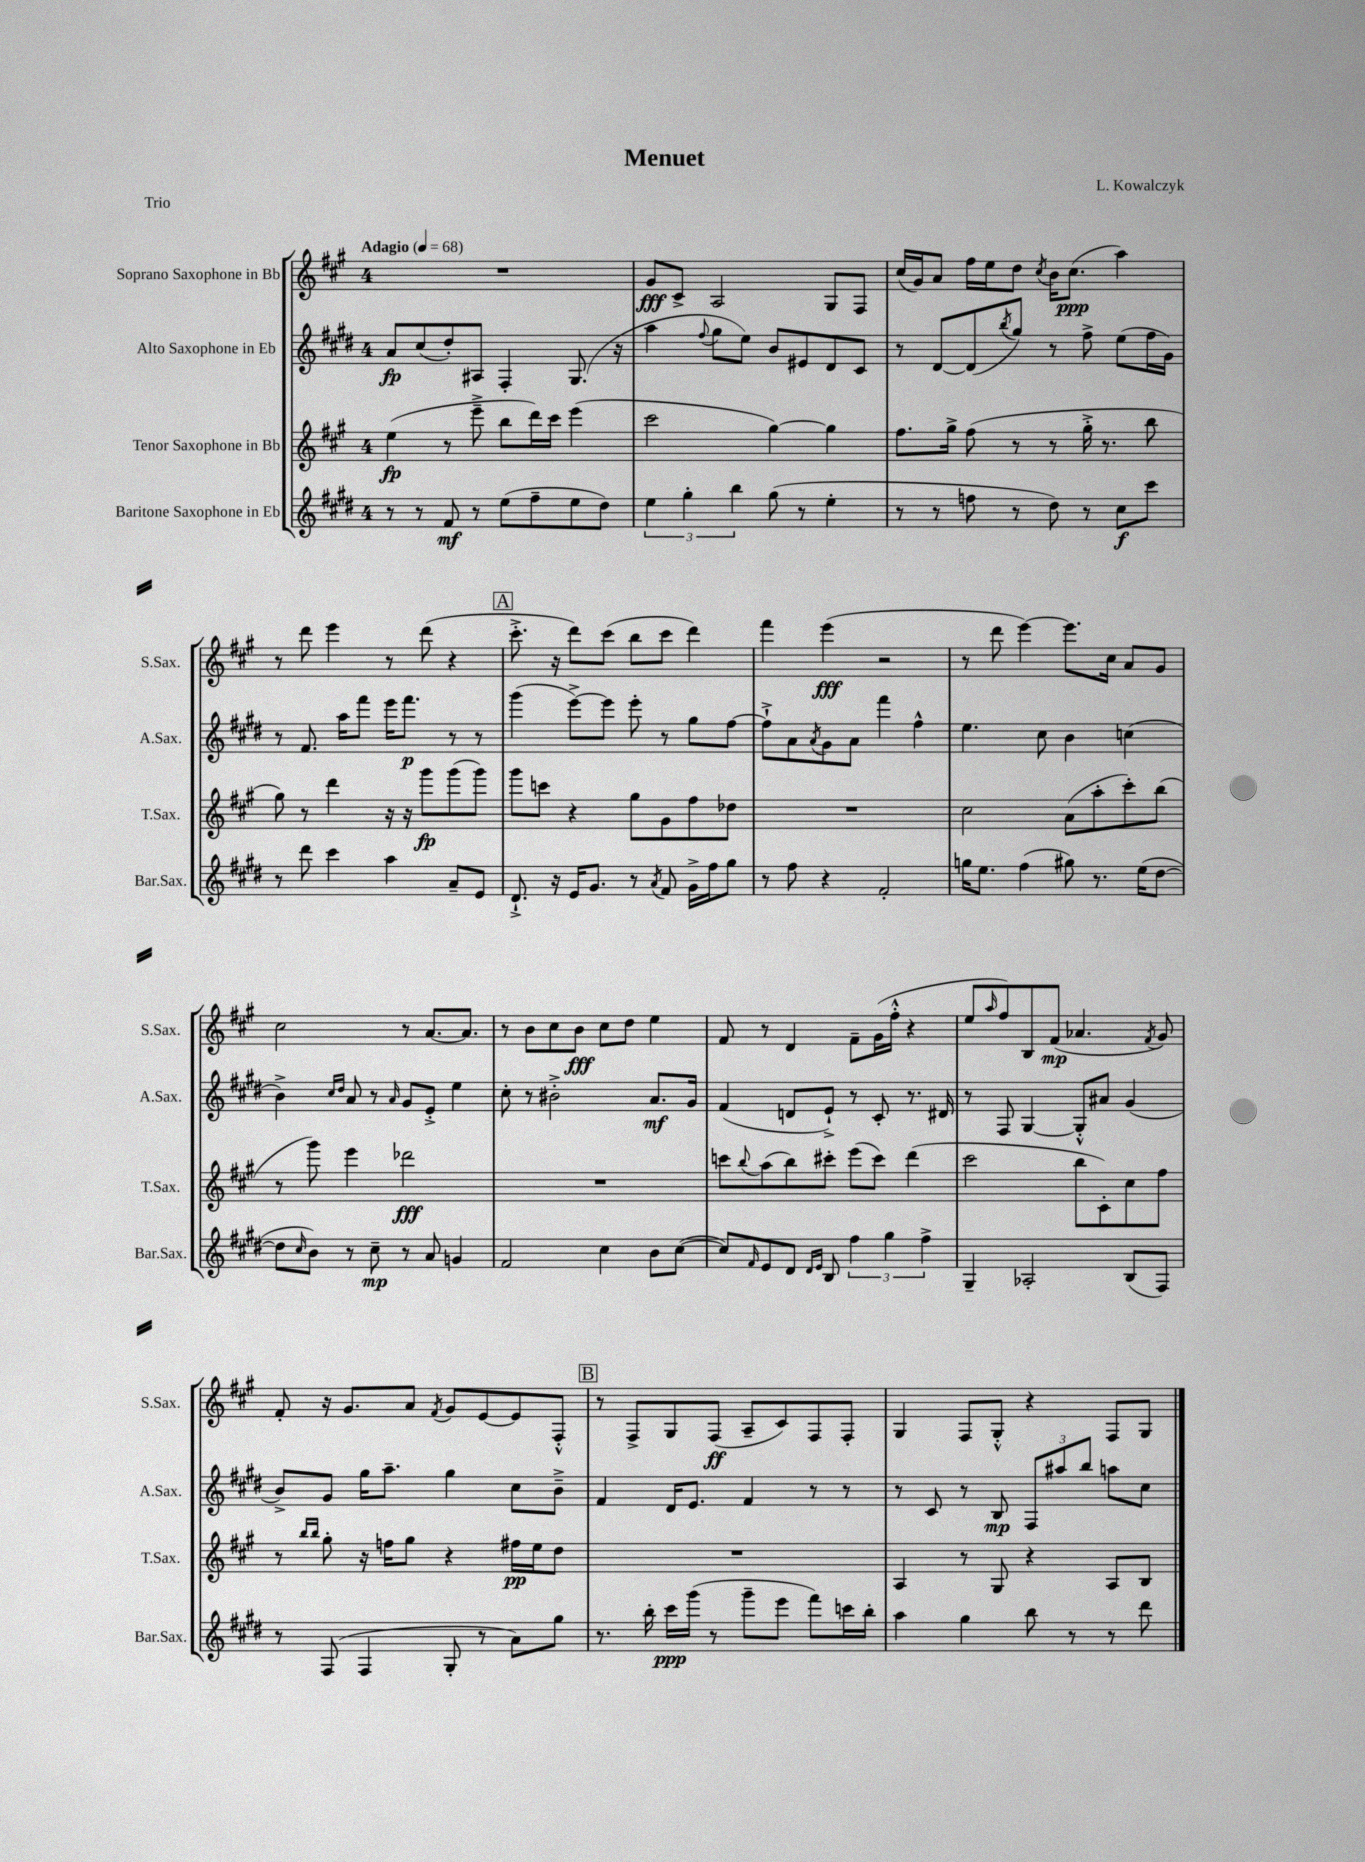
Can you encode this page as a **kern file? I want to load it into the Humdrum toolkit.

**kern	**dynam	**kern	**dynam	**kern	**dynam	**kern	**dynam
*part4	*part4	*part3	*part3	*part2	*part2	*part1	*part1
*staff4	*staff4	*staff3	*staff3	*staff2	*staff2	*staff1	*staff1
*I"Baritone Saxophone in Eb	*	*I"Tenor Saxophone in Bb	*	*I"Alto Saxophone in Eb	*	*I"Soprano Saxophone in Bb	*
*I'Bar.Sax.	*	*I'T.Sax.	*	*I'A.Sax.	*	*I'S.Sax.	*
*clefG2	*	*clefG2	*	*clefG2	*	*clefG2	*
*k[f#c#g#d#]	*	*k[f#c#g#]	*	*k[f#c#g#d#]	*	*k[f#c#g#]	*
*M4/4	*	*M4/4	*	*M4/4	*	*M4/4	*
*MM68	*	*MM68	*	*MM68	*	*MM68	*
=1	=1	=1	=1	=1	=1	=1	=1
!	!	!	!	!	!	!LO:TX:a:B:t=Adagio	!
8r	.	(4ee\	fp	8a/L	fp	1r	.
8r	.	.	.	(8cc#/	.	.	.
8f#/	mf	8r	.	8dd#'/)	.	.	.
8r	.	8eee~^\	.	8A#X/J	.	.	.
(8ee\L	.	8bb\L	.	4F#'/	.	.	.
8ff#~\	.	16ddd\L)	.	.	.	.	.
.	.	16ccc#\JJ	.	.	.	.	.
8ee\	.	(4eee\	.	(8.G#/	.	.	.
8dd#\J)	.	.	.	.	.	.	.
.	.	.	.	16r	.	.	.
=2	=2	=2	=2	=2	=2	=2	=2
6ee\	.	2ccc#\	.	4aa\	.	8g#/L	fff
.	.	.	.	.	.	8c#^/J	.
6gg#'\	.	.	.	.	.	.	.
.	.	.	.	8qqff#/	.	.	.
.	.	.	.	8gg#\L	.	2A/	.
6bb\	.	.	.	.	.	.	.
.	.	.	.	8ee\J)	.	.	.
(8gg#\	.	[4gg#\)	.	8b/L	.	.	.
8r	.	.	.	8e#X/	.	.	.
4ee'\	.	4gg#\]	.	8d#/	.	8G#/L	.
.	.	.	.	8c#/J	.	8F#/J	.
=3	=3	=3	=3	=3	=3	=3	=3
8r	.	8.ff#\L	.	8r	.	(16cc#/LL	.
.	.	.	.	.	.	16g#/J)	.
8r	.	.	.	[8d#/L	.	8a/J	.
.	.	16gg#^\Jk	.	.	.	.	.
8ffn\	.	(8ff#\	.	(8d#/]	.	16ff#\LL	.
.	.	.	.	.	.	16ee\J	.
.	.	.	.	8qbb/	.	.	.
8r	.	8r	.	8gg#/J)	.	8dd\J	.
.	.	.	.	.	.	8qcc#/	.
8dd#\)	.	8r	.	8r	.	16b\KL	.
.	.	.	.	.	.	(8.cc#\J	ppp
8r	.	16gg#'^\	.	8ff#^\	.	.	.
.	.	8.r	.	.	.	.	.
8cc#\L	f	.	.	(8ee\L	.	4aa\)	.
8ccc#\J	.	8bb\	.	16ff#\L	.	.	.
.	.	.	.	16g#\JJ)	.	.	.
!!LO:LB:g=z
=4	=4	=4	=4	=4	=4	=4	=4
8r	.	8gg#\)	.	8r	.	8r	.
8ddd#\	.	8r	.	8.f#/	.	8ddd\	.
4ccc#\	.	4ddd\	.	.	.	4eee\	.
.	.	.	.	16aa\KL	.	.	.
.	.	.	.	8fff#\J	.	.	.
4aa\	.	16r	.	16eee\KL	.	8r	.
.	.	16r	.	8.fff#\J	p	.	.
.	.	8ggg#\L	fp	.	.	(8ddd\	.
8a~/L	.	(8ggg#\	.	8r	.	4r	.
8e/J	.	8ggg#\J)	.	8r	.	.	.
!!LO:REH:place=s1:t=A
=5	=5	=5	=5	=5	=5	=5	=5
8.d#`^/	.	8ggg#\L	.	(4ggg#\	.	8.ccc#'^\	.
.	.	8cccn\J	.	.	.	.	.
16r	.	.	.	.	.	16r	.
16e/KL	.	4r	.	[8eee^\L)	.	8ddd\L)	.
8.g#/J	.	.	.	.	.	.	.
.	.	.	.	8eee\J]	.	(8ccc#\J	.
8r	.	8gg#\L	.	8eee'\	.	8bb\L	.
8qa/	.	.	.	.	.	.	.
8f#/	.	8g#\	.	8r	.	8ccc#\J	.
16g#^\LL	.	8ff#\	.	8gg#\L	.	4ddd\)	.
16ff#\J	.	.	.	.	.	.	.
8gg#\J	.	8dd-X\J	.	[8ff#\J	.	.	.
=6	=6	=6	=6	=6	=6	=6	=6
8r	.	1r	.	8ff#`^\L]	.	4fff#\	.
8ff#\	.	.	.	8a\	.	.	.
.	.	.	.	8qa/	.	.	.
4r	.	.	.	8g#\	.	(4eee\	fff
.	.	.	.	8a\J	.	.	.
2f#'/	.	.	.	4fff#\	.	2r	.
.	.	.	.	4ff#^^\	.	.	.
=7	=7	=7	=7	=7	=7	=7	=7
16ggn\KL	.	2cc#\	.	4.ee\	.	8r	.
8.ee\J	.	.	.	.	.	.	.
.	.	.	.	.	.	8ddd\	.
(4ff#\	.	.	.	.	.	[4eee\)	.
.	.	.	.	8cc#\	.	.	.
8gg#X\)	.	(8a\L	.	4b\	.	8.eee\L]	.
8.r	.	8aa'\	.	.	.	.	.
.	.	.	.	.	.	16cc#\Jk	.
.	.	8ccc#'\)	.	(4ccn\	.	8a/L	.
(16ee\KL	.	.	.	.	.	.	.
[8dd#\J	.	(8bb\J	.	.	.	8g#/J	.
!!LO:LB:g=z
=8	=8	=8	=8	=8	=8	=8	=8
8dd#\L]	.	8r	.	4b^\)	.	2cc#\	.
16qqcc#/	.	.	.	.	.	.	.
8b\J)	.	8ggg#\)	.	.	.	.	.
.	.	.	.	16qqcc#/LL	.	.	.
.	.	.	.	16qqdd#/JJ	.	.	.
8r	.	4eee\	.	8a/	.	.	.
8cc#~\	mp	.	.	8r	.	.	.
.	.	.	.	16qqa/	.	.	.
8r	.	2ddd-X\	fff	8g#/L	.	8r	.
8a/	.	.	.	8e'^/J	.	[8.a/L	.
4gn/	.	.	.	4ee\	.	.	.
.	.	.	.	.	.	8.a/J]	.
=9	=9	=9	=9	=9	=9	=9	=9
2f#/	.	1r	.	8cc#'\	.	8r	.
.	.	.	.	8r	.	8b\L	.
.	.	.	.	2b#X'^\	.	8cc#\	.
.	.	.	.	.	.	8b\J	fff
4cc#\	.	.	.	.	.	8cc#\L	.
.	.	.	.	.	.	8dd\J	.
8b\L	.	.	.	8.a/L	mf	4ee\	.
([8cc#\J	.	.	.	.	.	.	.
.	.	.	.	16g#/Jk	.	.	.
=10	=10	=10	=10	=10	=10	=10	=10
8cc#/L])	.	8cccn\L	.	(4f#/	.	8f#/	.
16qqf#/	.	8qqbb/	.	.	.	.	.
8e/	.	(8aa\	.	.	.	8r	.
8d#/J	.	8bb\)	.	8dn/L	.	4d/	.
16qqd#/LL	.	.	.	.	.	.	.
16qqe/JJ	.	.	.	.	.	.	.
8B/	.	8ccc#X'\J	.	8e`^/J)	.	.	.
6ff#\	.	(8eee\L	.	8r	.	8f#~\L	.
.	.	8ccc#\J)	.	8c#'/	.	(16g#\L	.
6gg#\	.	.	.	.	.	.	.
.	.	.	.	.	.	16ff#'^^\JJ	.
.	.	(4ddd\	.	8.r	.	4r	.
6ff#^\	.	.	.	.	.	.	.
.	.	.	.	16d#X/	.	.	.
=11	=11	=11	=11	=11	=11	=11	=11
4G#~/	.	2ccc#\	.	8r	.	8ee/L	.
.	.	.	.	.	.	16qqaa/	.
.	.	.	.	8F#/	.	8ff#/)	.
2A-X'/	.	.	.	[4G#/	.	8B/	.
.	.	.	.	.	.	(8f#/J	mp
.	.	8bb\L	.	8G#'^^/L]	.	4.a-X/	.
.	.	8c#'\)	.	8a#X/J	.	.	.
(8B/L	.	8cc#\	.	(4g#/	.	.	.
.	.	.	.	.	.	8qf#/	.
8F#/J)	.	8ff#\J	.	.	.	8g#/)	.
!!LO:LB:g=z
=12	=12	=12	=12	=12	=12	=12	=12
8r	.	8r	.	8b^/L)	.	8f#'/	.
.	.	16qqbb/LL	.	.	.	.	.
.	.	16qqbb/JJ	.	.	.	.	.
(8F#/	.	8gg#'\	.	8g#/J	.	16r	.
.	.	.	.	.	.	8.g#/L	.
4F#/	.	16r	.	16gg#\KL	.	.	.
.	.	16ffn\KL	.	8.aa~\J	.	.	.
.	.	8gg#\J	.	.	.	8a/J	.
.	.	.	.	.	.	8qf#/	.
8G#'/	.	4r	.	4gg#\	.	8g#/L	.
8r	.	.	.	.	.	[8e/	.
8a\L)	.	16ff#X\LL	pp	8cc#\L	.	8e/]	.
.	.	16ee\J	.	.	.	.	.
8gg#\J	.	8dd\J	.	8b~^\J	.	8F#'^^/J	.
!!LO:REH:place=s1:t=B
=13	=13	=13	=13	=13	=13	=13	=13
8.r	.	1r	.	4f#/	.	8r	.
.	.	.	.	.	.	8F#^/L	.
16bb'\	.	.	.	.	.	.	.
16ccc#\LL	ppp	.	.	16d#/KL	.	8G#/	.
(16ggg#\JJ	.	.	.	8.e/J	.	.	.
8r	.	.	.	.	.	(8F#/J	ff
8ggg#~\L	.	.	.	4f#/	.	8A~/L	.
8eee\J	.	.	.	.	.	8c#/)	.
8fff#\L)	.	.	.	8r	.	8F#/	.
16cccn\L	.	.	.	8r	.	8F#'/J	.
16bb'\JJ	.	.	.	.	.	.	.
=14	=14	=14	=14	=14	=14	=14	=14
4aa\	.	4A/	.	8r	.	4G#/	.
.	.	.	.	8c#/	.	.	.
4gg#\	.	8r	.	8r	.	8F#/L	.
.	.	8G#/	.	8B/	mp	8G#'^^/J	.
8bb\	.	4r	.	12F#/L	.	4r	.
.	.	.	.	12aa#X/	.	.	.
8r	.	.	.	.	.	.	.
.	.	.	.	12bb/J	.	.	.
8r	.	8A/L	.	8aan\L	.	8F#/L	.
8ddd#\	.	8B/J	.	8cc#\J	.	8G#/J	.
==	==	==	==	==	==	==	==
*-	*-	*-	*-	*-	*-	*-	*-
